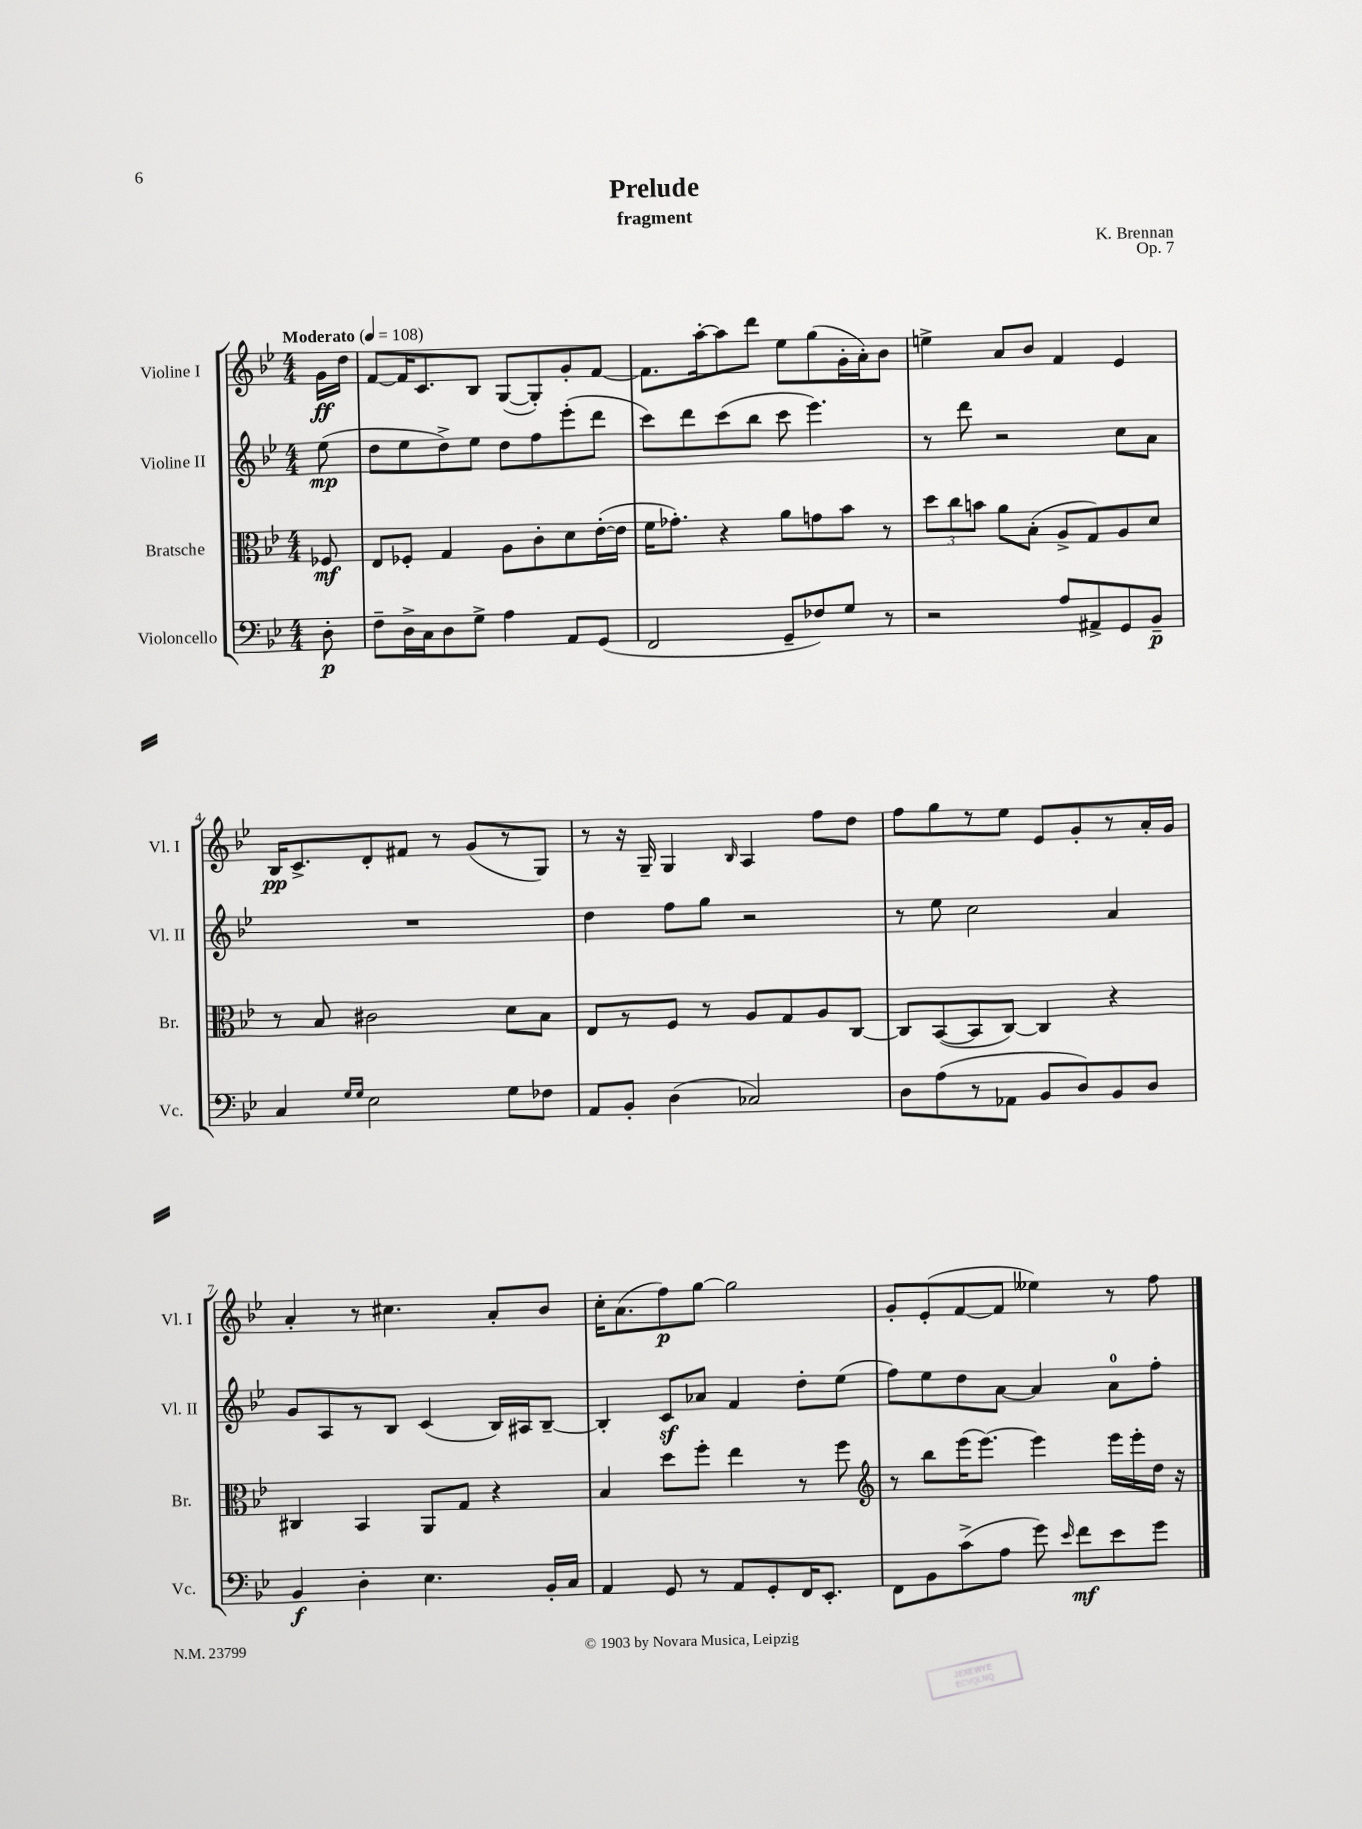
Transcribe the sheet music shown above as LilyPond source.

\header { title = "Prelude" composer = "K. Brennan" subtitle = "fragment" opus = "Op. 7" }
<<
\new StaffGroup <<
\new Staff = "s0" \with { instrumentName = "Violine I" shortInstrumentName = "Vl. I" } {
    \clef treble \key bes \major \numericTimeSignature \time 4/4 \partial 8 \tempo "Moderato" 4 = 108
    \autoBeamOff g'16[\ff d''16] |
    f'8[~ f'16 c'8. bes8] g8[~( g8-.) g'8-. f'8]~ |
    f'8.[ a''16~-. a''8 d'''8] ees''8[ g''8( g'16-. a'16-.) bes'8] |
    e''4-> a'8[ bes'8] f'4 ees'4 |
    bes16[\pp c'8.-> d'8-. fis'8] r8 g'8[( r8 g8]) |
    r8 r16 g16-- g4 \grace { bes16 } a4 f''8[ d''8] |
    f''8[ g''8 r8 ees''8] ees'8[ g'8-. r8 a'16-. g'16] |
    a'4-. r8 cis''4. a'8[-. bes'8] |
    c''16[-. a'8.( f''8\p) g''8]~ g''2 |
    g'8[-. ees'8-.( f'8~ f'8] eeses''4) r8 f''8 \bar "|." |
}
\new Staff = "s1" \with { instrumentName = "Violine II" shortInstrumentName = "Vl. II" } {
    \clef treble \key bes \major \numericTimeSignature \time 4/4 \partial 8
    \autoBeamOff ees''8\mp( |
    d''8[ ees''8 d''8->) ees''8] d''8[ f''8 ees'''8-.( d'''8] |
    c'''8[) d'''8 c'''8( bes''8] c'''8 ees'''4.) |
    r8 d'''8 r2 c''8[ a'8] |
    R1 |
    d''4 f''8[ g''8] r2 |
    r8 ees''8 c''2 a'4 |
    g'8[ a8 r8 bes8] c'4( bes16[) ais16 bes8]~-- |
    bes4-. c'8[\sf aes'8] f'4 d''8[-. ees''8]( |
    f''8[) ees''8 d''8 a'8]~ a'4 a'8[-0 f''8]-. \bar "|." |
}
\new Staff = "s2" \with { instrumentName = "Bratsche" shortInstrumentName = "Br." } {
    \clef alto \key bes \major \numericTimeSignature \time 4/4 \partial 8
    \autoBeamOff fes8\mf |
    ees8[ fes8]-. g4 a8[ c'8-. d'8 ees'16~-.( ees'16] |
    f'16[ ges'8.]-.) r4 a'8[ g'8 bes'8] r8 |
    \tuplet 3/2 { d''8[ c''8 b'8] } a'8[ bes8]-.( a8[-> g8) a8 d'8] |
    r8 bes8 cis'2 d'8[ bes8] |
    ees8[ r8 f8] r8 a8[ g8 a8 c8]~ |
    c8[ bes,8~( bes,8 c8]~) c4 r4 |
    cis4 bes,4 a,8[ g8] r4 |
    bes4 d''8[ f''8]-. ees''4 r8 f''8 |
    \clef treble r8 bes''8[ ees'''16( ees'''8.]~) ees'''4 ees'''16[ ees'''16-. d''16] r16 \bar "|." |
}
\new Staff = "s3" \with { instrumentName = "Violoncello" shortInstrumentName = "Vc." } {
    \clef bass \key bes \major \numericTimeSignature \time 4/4 \partial 8
    \autoBeamOff d8-.\p |
    f8[-- d16-> c16 d8 g8]-> a4 a,8[ g,8]( |
    f,2 g,8[-- fes8) g8] r8 |
    r2 a8[ ais,8-> g,8 bes,8]--\p |
    c4 \grace { g16[ g16] } ees2 g8[ fes8] |
    a,8[ bes,8]-. d4( ces2) |
    d8[ a8( r8 aes,8] bes,8[ d8) bes,8 d8] |
    bes,4\f d4-. ees4. bes,16[-. c16] |
    a,4 g,8 r8 a,8[ g,8-. f,16 ees,8.]-. |
    f,8[ bes,8 c'8->( a8] g'8) \grace { ees'16 } f'8[\mf ees'8 g'8] \bar "|." |
}
>>
>>
